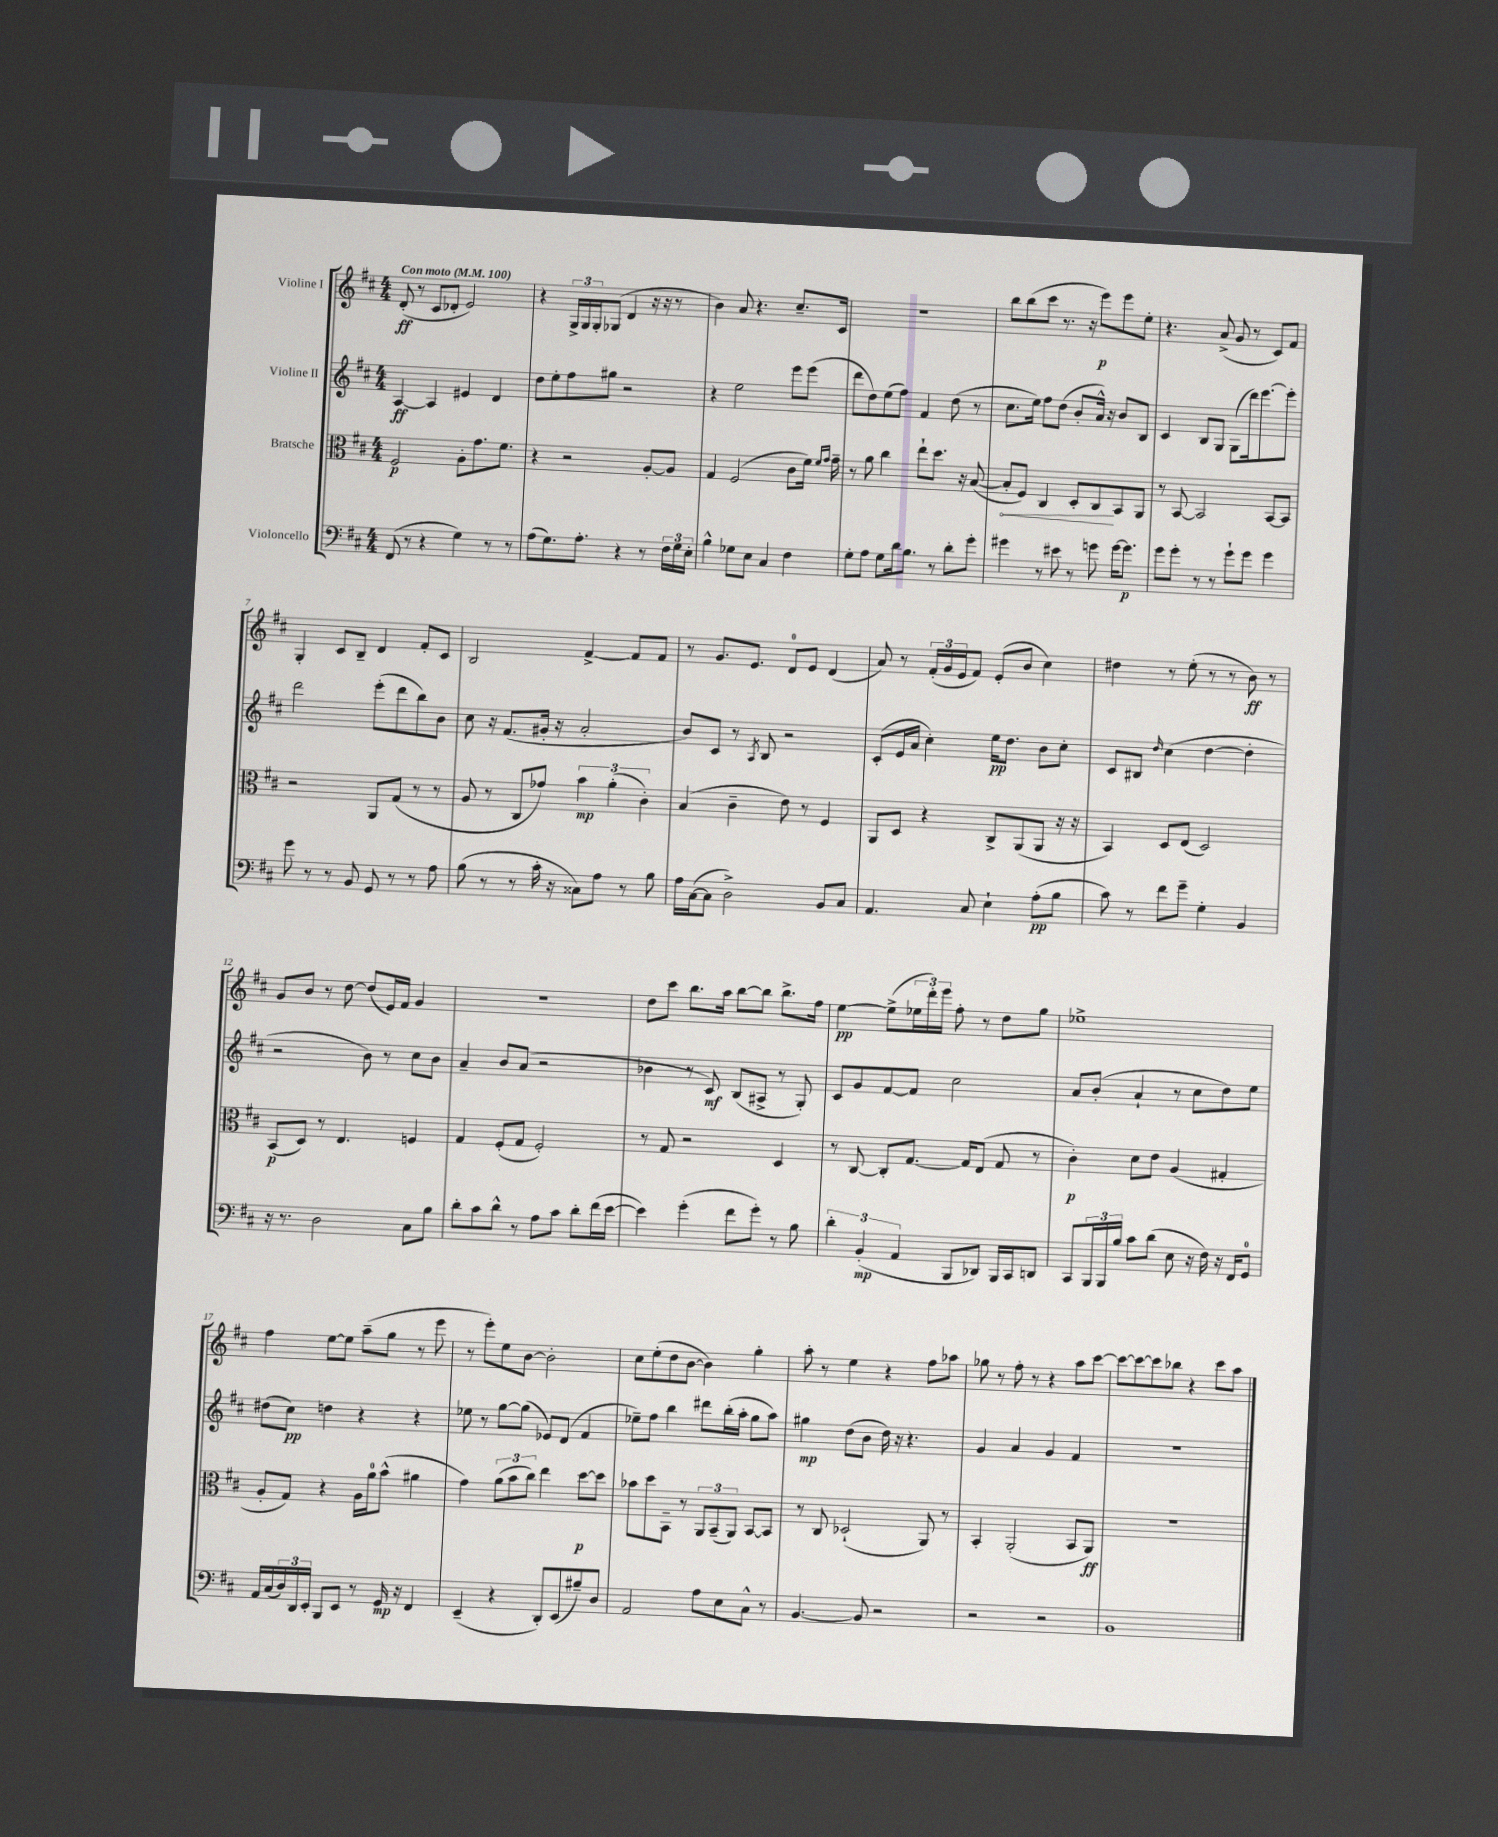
<<
\new StaffGroup <<
\new Staff = "s0" \with { instrumentName = "Violine I" } {
    \clef treble \key d \major \numericTimeSignature \time 4/4 \tempo "Con moto" 4 = 100
    d'8-.\ff( r8 cis'8 des'8-. e'2) |
    r4 \tuplet 3/2 { g16-> g16 g16-. } ges8( d'4 r16 r16 r8 |
    b'4) a'8 r4. cis''8.-- cis'16 |
    r1 |
    b''8 b''8( cis'''8 r8. r16 e'''8\p) e'''8 e''8-. |
    r4. a'8->( g'8 r8 cis'8) fis'8 |
    g4-. cis'8 b8-- d'4 fis'8-. cis'8 |
    b2 fis'4~-> fis'8 fis'8 |
    r8 g'8. e'8. d'8-0 e'8 d'4( |
    a'8) r8 \tuplet 3/2 { fis'16-.( g'16 e'16 } fis'8) e'8-.( b'8 cis''4) |
    dis''4 r8 e''8-.( r8 r8 b'8\ff) r8 |
    g'8 b'8 r8 d''8~ d''8( e'16) fis'16 g'4 |
    r1 |
    d''8 cis'''8 b''8. a''16 b''8~ b''8 b''8.-> fis''16 |
    e''4~\pp e''8->( \tuplet 3/2 { ees''16 d'''16-.) e'''16 } fis''8-. r8 d''8 g''8 |
    ees''1-> |
    fis''4 e''8~ e''8 a''8--( g''8 r8 e'''8 |
    r8 e'''8-.) e''8 b'8~ b'2-. |
    cis''8 e''8-.( d''8 b'8~ b'4) g''4-. |
    a''8-. r8 e''4 r4 fis''8 aes''8 |
    ges''8 r8 fis''8-. r8 r4 a''8 cis'''8~ |
    cis'''8~ cis'''8~ cis'''8 bes''8 r4 cis'''8 a''8 \bar "|." |
}
\new Staff = "s1" \with { instrumentName = "Violine II" } {
    \clef treble \key d \major \numericTimeSignature \time 4/4
    a4~\ff a4 eis'4 d'4 |
    d''8 e''8-. fis''8 gis''8 r2 |
    r4 e''2 e'''8 e'''8( |
    d'''8 d''8) e''8( fis''8) fis'4 d''8( r8 |
    cis''8. e''16) fis''8 d''8( b'8-. a'16-^) r16 b'8 b8 |
    cis'4 b8 g8 g8( d'''16) e'''8.~ e'''8-. |
    d'''2 e'''8-.( d'''8 b''8) b'8 |
    cis''8 r16 fis'8.( gis'16-. r16 a'2-. |
    b'8) cis'8 r8 \acciaccatura { a8 } b8 r2 |
    cis'8-.( e'16 a'16 cis''4-.) e''16\pp d''8. b'8 cis''8-. |
    cis'8 bis8 \grace { d''16 } cis''4( d''4~ d''4-. |
    r2 b'8) r8 cis''8 b'8 |
    a'4-- b'8 a'8( r2 |
    bes'4 r8 cis'8\mf) b8( ais8-> r8 g8-.) |
    cis'8 g'8 fis'8~ fis'8 cis''2 |
    a'8 b'8-.( a'4-! r8 cis''8 d''8) e''8 |
    dis''8( cis''8\pp) d''4 r4 r4 |
    ees''8 r8 g''8~ g''8( ees'8) d'8( fis'4 |
    ees''8--) fis''8 b''4 dis'''8 b''16-.( a''16-. g''8 a''8) |
    gis''4\mp d''8( b'8 d''16) r16 r4. |
    g'4 a'4 g'4 fis'4 |
    R1 \bar "|." |
}
\new Staff = "s2" \with { instrumentName = "Bratsche" } {
    \clef alto \key d \major \numericTimeSignature \time 4/4
    fis2\p a8-. g'8. fis'8. |
    r4 r2 a8~-. a8 |
    g4 fis2( cis'8 fis'16) \grace { fis'16 g'16 } g'16-- |
    r8 a'8 cis''4 e''8-! d''8. r16 b8~( |
    \once \override Hairpin.circled-tip = ##t b8-.\< fis8) cis4 d8-. cis8\! b,8 a,8 |
    r8 b,8~ b,2 b,8~ b,8 |
    r2 a,8 g8( r8 r8 |
    a8 r8 cis8 ges'8) \tuplet 3/2 { b'4\mp a'4-.( cis'4-.) } |
    b4( cis'4-- e'8) r8 fis4 |
    a,8 d8 r4 cis8-> a,8( a,8 r16 r16 |
    b,4) d8 e8( d2) |
    b,8\p( d8) r8 e4. f4 |
    g4 fis8-.( g8 fis2-.) |
    r8 g8 r2 d4 |
    r8 cis8~ cis8-. g8.~ g16 e8( g8 r8 |
    cis'4-.\p) d'8 e'8 a4( gis4-. |
    a8-. g8) r4 a16 a'16-0 b'8-^( ais'4 |
    g'4) \tuplet 3/2 { a'8( b'8 cis''8) } e''4 d''8~\p d''8 |
    bes'8 d''8 b,8-- r8 \tuplet 3/2 { a,8 b,8--( a,8) } b,8~ b,8 |
    r8 cis8 des2-!( a,8) r8 |
    b,4-. a,2-.( b,8 a,8\ff) |
    R1 \bar "|." |
}
\new Staff = "s3" \with { instrumentName = "Violoncello" } {
    \clef bass \key d \major \numericTimeSignature \time 4/4
    fis,8( r8 r4 g4) r8 r8 |
    a8( g8.) a8.-. r4 r8 \tuplet 3/2 { fis16 g16 e16-. } |
    b4-^ ges8 e8 cis4 fis4 |
    g8-. a8 g8 d'16 b8. r8 d'8-. g'8-. |
    gis'4 r8 eis'8 r8 g'8 g'16~ g'8.\p |
    g'8 g'8-. r8 r8 g'8-! g'8 g'4 |
    g'8 r8 r8 b,8 g,8 r8 r8 a8 |
    b8( r8 r8 cis'16-. r16 cisis8) a8 r8 b8 |
    a16 cis16~( cis8 d2->) b,8 cis8 |
    a,4. cis8 e4-! a8-.\pp( b8 |
    cis'8) r8 fis'8 g'8-- g4-. b,4 |
    r16 r8. d2 cis8 b8 |
    d'8-. cis'8 d'8-^ r8 a8 cis'8 d'8-. fis'16( e'16~ |
    e'4) g'4-.( fis'8 g'8-.) r8 b8 |
    \tuplet 3/2 { d'4-. b,4-.\mp( a,4 } b,,8 des,8) b,,16 cis,16 d,8 |
    cis,8 \tuplet 3/2 { b,,16 b,,16 b16 } cis'8 d'8( e8 r16 fis16) r16 fis,16 g,8-0 |
    a,16 cis16( \tuplet 3/2 { d16) d,16 e,16-. } b,,8 e,8 r8 g,16\mp r16 fis,4 |
    e,4--( r4 d,8-.) e,8( bis8--) d8 |
    a,2 a8 e8 cis8-^ r8 |
    b,4.~ b,8 r2 |
    r2 r2 |
    b,1 \bar "|." |
}
>>
>>
